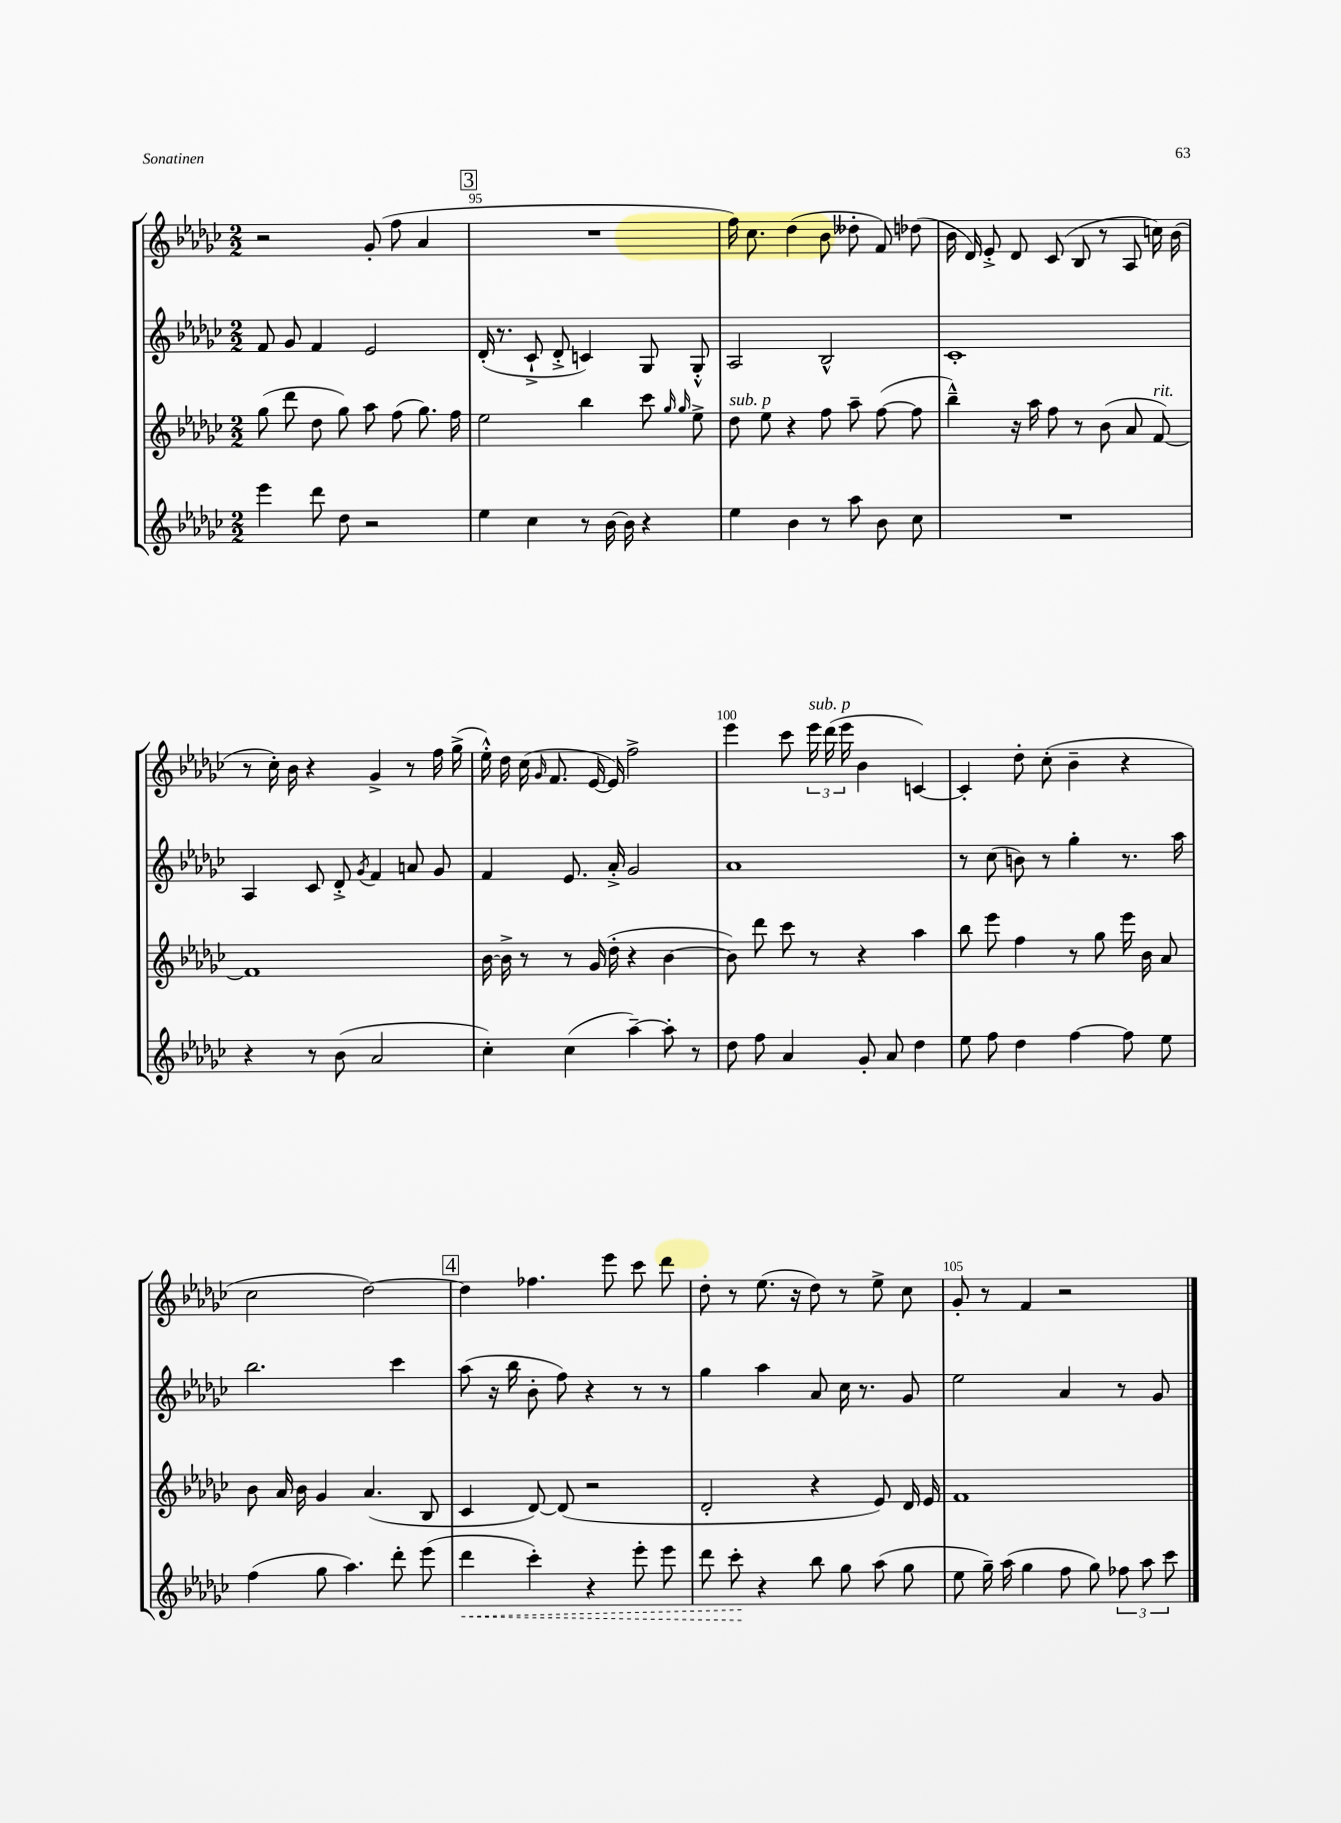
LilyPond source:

<<
\new StaffGroup <<
\new Staff = "s0" {
    \clef treble \key ges \major \numericTimeSignature \time 2/2
    \autoBeamOff r2 ges'8-.( f''8 aes'4 |
    \mark \markup { \box "3" } R1 |
    f''16) ces''8. des''4( bes'8 deses''8-. f'8) des''8( |
    bes'16 des'16) ees'8-.-> des'8 ces'8( bes8 r8 aes8 c''16) bes'16( |
    r8 ces''16-.) bes'16 r4 ges'4-> r8 f''16 ges''16->( |
    ees''16-.-^) des''16 ces''16( \grace { ges'16 } f'8. ees'16~ ees'16) f''2-> |
    ees'''4 ces'''8 \tuplet 3/2 { ees'''16^\markup { \italic "sub. p" } des'''16( ees'''16 } bes'4 c'4~) |
    c'4-. des''8-. ces''8-.( bes'4-- r4 |
    ces''2 des''2~) |
    \mark \markup { \box "4" } des''4 fes''4. ees'''8 ces'''8 des'''8 |
    des''8-. r8 ees''8.( r16 des''8) r8 ees''8-> ces''8 |
    ges'8-. r8 f'4 r2 \bar "|." |
}
\new Staff = "s1" {
    \clef treble \key ges \major \numericTimeSignature \time 2/2
    \autoBeamOff f'8 ges'8 f'4 ees'2 |
    \mark \markup { \box "3" } des'16-.( r8. ces'8-!-> des'8-.-> c'4) ges8 ges8-.-^ |
    aes2 bes2-^ |
    ces'1-. |
    aes4 ces'8 des'8-.-> \acciaccatura { ges'8 } f'4 a'8 ges'8 |
    f'4 ees'8. aes'16-.-> ges'2 |
    aes'1 |
    r8 ces''8( b'8) r8 ges''4-. r8. aes''16 |
    bes''2. ces'''4 |
    \mark \markup { \box "4" } aes''8( r16 bes''16 bes'8-. f''8) r4 r8 r8 |
    ges''4 aes''4 aes'8 ces''16 r8. ges'8 |
    ees''2 aes'4 r8 ges'8 \bar "|." |
}
\new Staff = "s2" {
    \clef treble \key ges \major \numericTimeSignature \time 2/2
    \autoBeamOff ges''8( des'''8 des''8 ges''8) aes''8 f''8( ges''8.) f''16 |
    \mark \markup { \box "3" } ees''2 bes''4 ces'''8 \grace { ges''16 ges''16 } ees''8-> |
    des''8^\markup { \italic "sub. p" } ees''8 r4 f''8 aes''8-- f''8~( f''8 |
    bes''4---^) r16 aes''16 f''8 r8 bes'8( aes'8 f'8~^\markup { \italic "rit." }) |
    f'1 |
    bes'16~ bes'16-> r8 r8 ges'16( des''16-. r4 bes'4~ |
    bes'8) des'''8 ces'''8 r8 r4 aes''4 |
    bes''8 ees'''8 f''4 r8 ges''8 ees'''16 bes'16 aes'8 |
    bes'8 aes'16 bes'16 ges'4 aes'4.( bes8 |
    \mark \markup { \box "4" } ces'4 des'8~) des'8( r2 |
    des'2-. r4 ees'8) des'16 ees'16 |
    f'1 \bar "|." |
}
\new Staff = "s3" {
    \clef treble \key ges \major \numericTimeSignature \time 2/2
    \autoBeamOff ees'''4 des'''8 des''8 r2 |
    \mark \markup { \box "3" } ees''4 ces''4 r8 bes'16~ bes'16 r4 |
    ees''4 bes'4 r8 aes''8 bes'8 ces''8 |
    R1 |
    r4 r8 bes'8( aes'2 |
    ces''4-.) ces''4( aes''4~--) aes''8-. r8 |
    des''8 f''8 aes'4 ges'8-. aes'8 des''4 |
    ees''8 f''8 des''4 f''4~ f''8 ees''8 |
    f''4( ges''8 aes''4.) des'''8-. ees'''8( |
    \mark \markup { \box "4" } \once \override Hairpin.style = #'dashed-line des'''4\< ces'''4-.) r4 ees'''8-. ees'''8 |
    des'''8 ces'''8-.\! r4 bes''8 ges''8 aes''8( ges''8 |
    ees''8 ges''16--) aes''16( ges''4 f''8 ges''8) \tuplet 3/2 { fes''8 aes''8 ces'''8 } \bar "|." |
}
>>
>>
\layout { \context { \Score currentBarNumber = #94 \override BarNumber.break-visibility = ##(#f #t #t) barNumberVisibility = #(every-nth-bar-number-visible 5) } }
